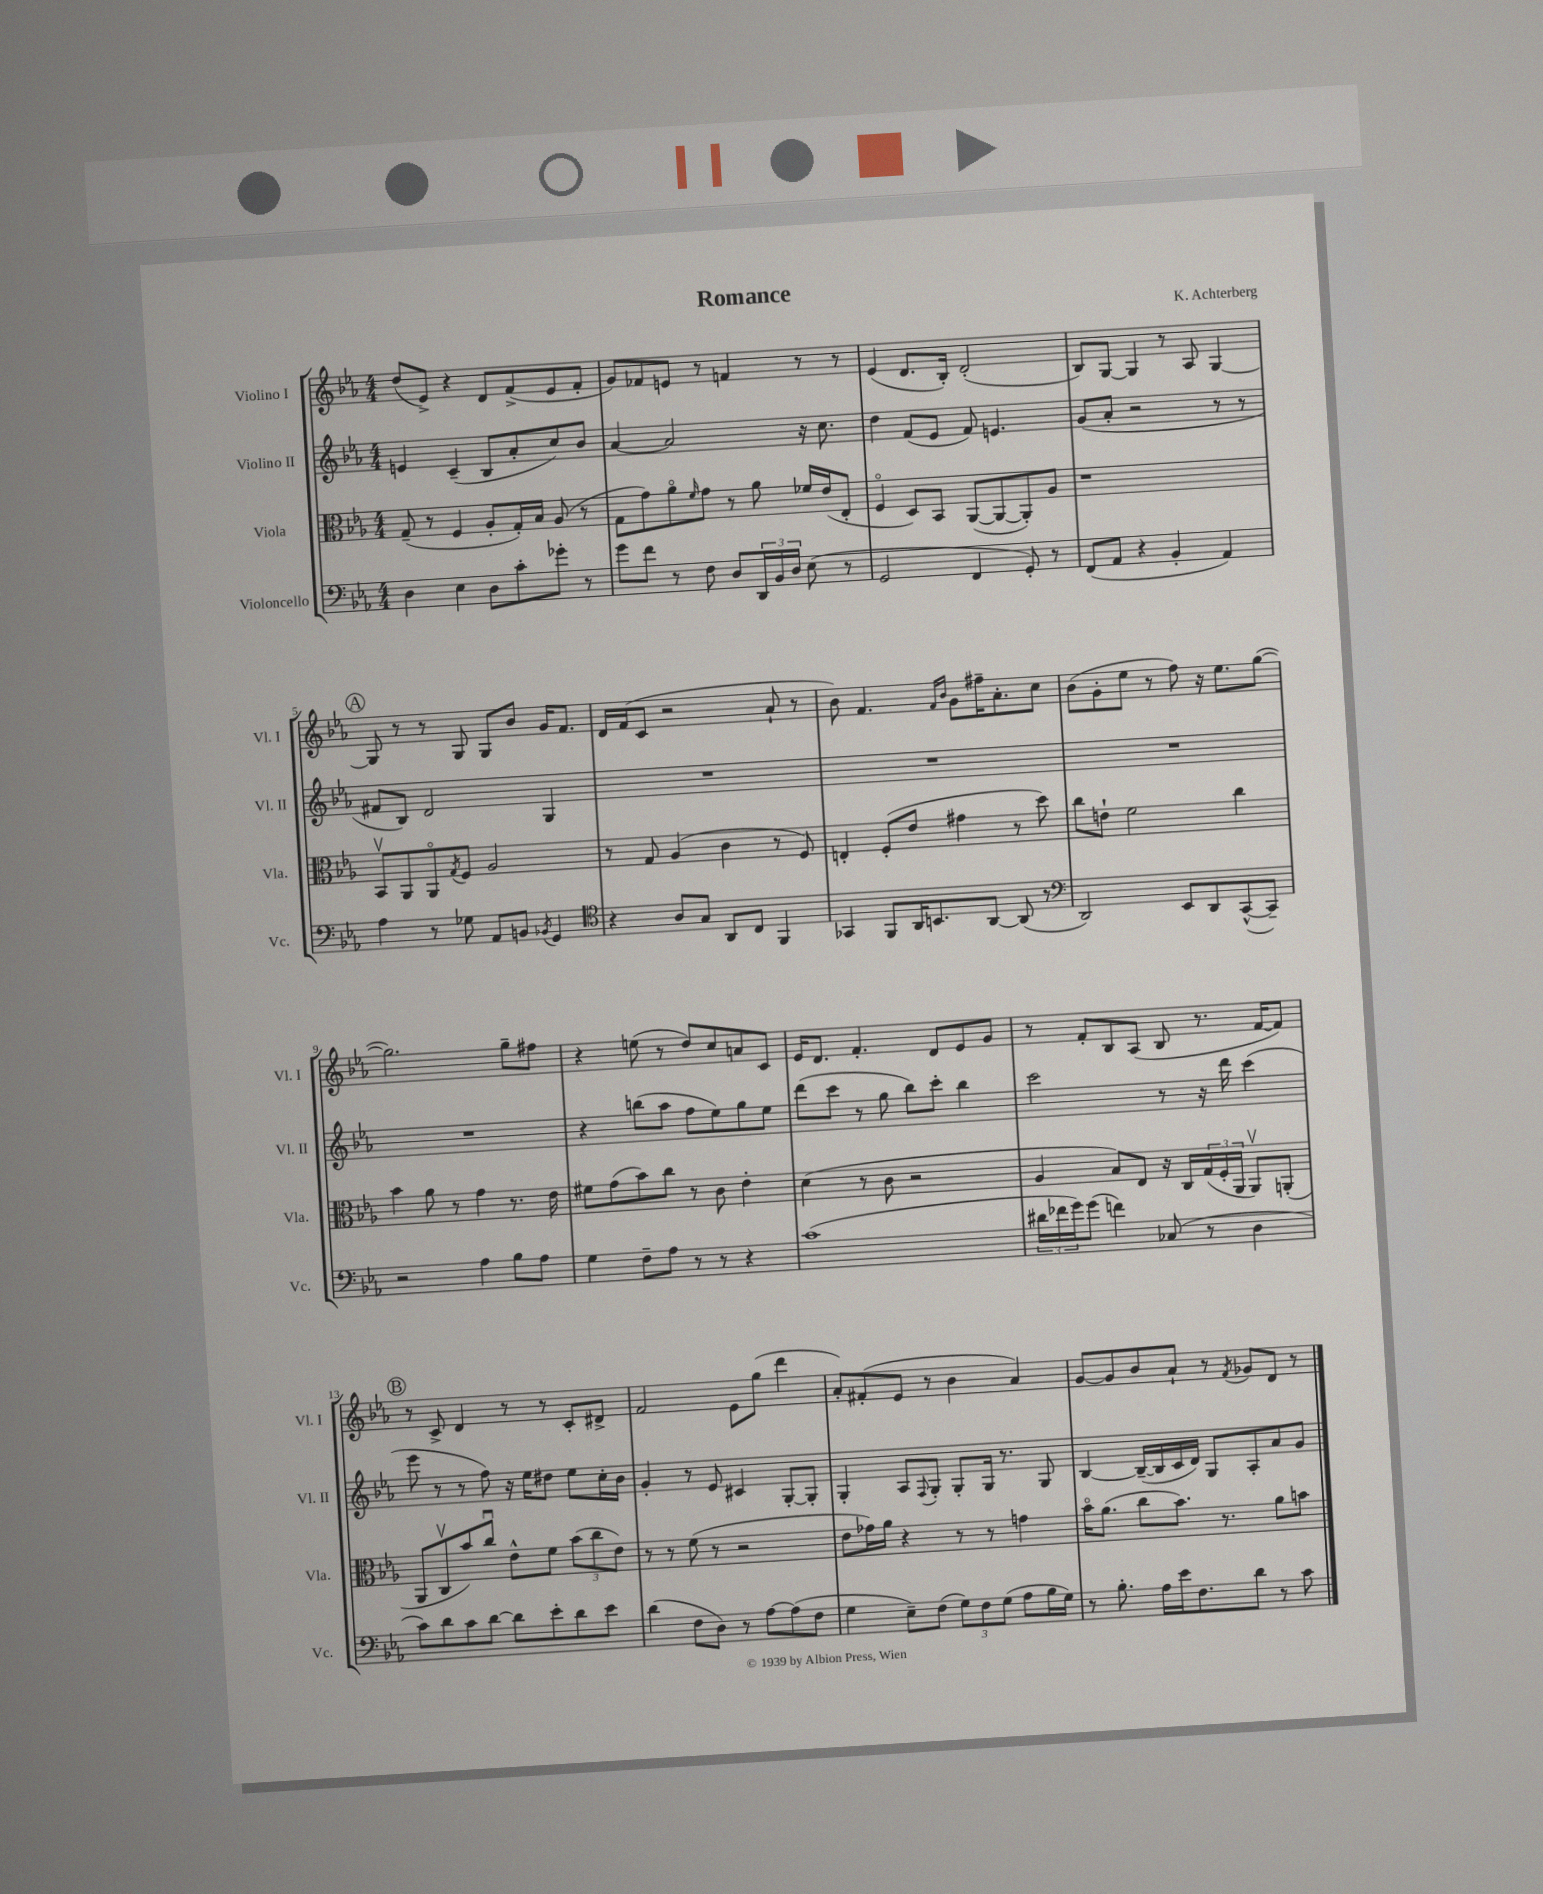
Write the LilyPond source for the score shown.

\header { title = "Romance" composer = "K. Achterberg" }
<<
\new StaffGroup <<
\new Staff = "s0" \with { instrumentName = "Violino I" shortInstrumentName = "Vl. I" } {
    \clef treble \key ees \major \numericTimeSignature \time 4/4
    d''8( ees'8->) r4 d'8 f'8->( ees'8 f'8-. |
    g'8) fes'8 e'8 r8 f'4 r8 r8 |
    ees'4( d'8. bes16-.) d'2-.( |
    bes8) g8~ g4 r8 aes8 g4~ |
    \mark \markup { \circle "A" } g8 r8 r8 g8 g8 bes'8 g'16 f'8. |
    d'16 f'16( c'8 r2 aes'8-! r8 |
    bes'8) f'4. \grace { f'16 bes'16 } g'8 fis''16-- aes'8.-. c''8 |
    bes'8( g'8-. ees''8 r8 f''8) r16 ees''8. g''8~( |
    g''2.) g''8-- fis''8 |
    r4 e''8( r8 d''8) c''8 a'8 c'8 |
    ees'16 d'8. f'4.-. d'8 ees'8 g'8 |
    r8 f'8-. bes8 aes8( bes8 r8. f'16~ f'8) |
    \mark \markup { \circle "B" } r8 c'8-> d'4 r8 r8 c'8-. dis'8-> |
    f'2 ees'8 g''8( d'''4 |
    aes'8-.) fis'8-.( ees'8 r8 bes'4 aes'4) |
    g'8~ g'8 bes'8 aes'8-! r8 \acciaccatura { f'8 } ges'8 d'8 r8 \bar "|." |
}
\new Staff = "s1" \with { instrumentName = "Violino II" shortInstrumentName = "Vl. II" } {
    \clef treble \key ees \major \numericTimeSignature \time 4/4
    e'4 c'4--( bes8 aes'8-. c''8) bes'8 |
    aes'4~ aes'2 r16 c''8. |
    d''4 f'8( ees'8 f'8) e'4. |
    g'8( aes'8-. r2 r8 r8 |
    \mark \markup { \circle "A" } fis'8 bes8) d'2 g4 |
    R1 |
    R1 |
    R1 |
    R1 |
    r4 b''8( aes''8 f''8 ees''8) g''8 ees''8 |
    d'''8( c'''8 r8 g''8 bes''8) c'''8-. bes''4 |
    c'''2 r8 r16 d'''16 c'''4( |
    \mark \markup { \circle "B" } ees'''8 r8 r8 f''8) r16 ees''16 dis''8 ees''8 c''16-. bes'16 |
    g'4-. r8 ees'8 cis'4 g8~-. g8-. |
    g4-. aes8 \appoggiatura { f8 } g8-. g8-. g16 r8. g8 |
    bes4~ bes16~--( bes16 c'16 d'16) g8 aes8-. aes'8 g'8 \bar "|." |
}
\new Staff = "s2" \with { instrumentName = "Viola" shortInstrumentName = "Vla." } {
    \clef alto \key ees \major \numericTimeSignature \time 4/4
    g8--( r8 f4 aes8-. g16-.) bes16 aes8( r8 |
    g8 g'8) aes'8\flageolet \grace { f'16 } g'8 r8 aes'8 fes'16 ees'16( ees8-. |
    f4\flageolet d8) bes,8 aes,8~( aes,8~ aes,8-.) aes8 |
    r1 |
    \mark \markup { \circle "A" } bes,8\upbow aes,8 aes,8\flageolet \acciaccatura { g8 } f8 aes2 |
    r8 g8 aes4( c'4 r8 f8) |
    e4-. f8-.( ees'8 gis'4 r8 d''8) |
    c''8 e'8-! f'2 c''4 |
    bes'4 aes'8 r8 g'4 r8. ees'16 |
    fis'8 g'8( bes'8) c''8 r8 c'8 ees'4-. |
    d'4( r8 c'8 r2 |
    aes4 bes8) ees8 r16 c16 \tuplet 3/2 { g16( f16-. aes,16 } aes,8\upbow) a,8-.( |
    \mark \markup { \circle "B" } aes,8 c8\upbow bes'8) c''8\downbow ees'8-^ f'8 \tuplet 3/2 { bes'8( c''8 ees'8) } |
    r8 r8 f'8( r8 r2 |
    ees'8 ges'16) aes'16 r4 r8 r8 g'4 |
    bes'16\flageolet aes'8.( c''8 bes'8.) r8. aes'8 b'8 \bar "|." |
}
\new Staff = "s3" \with { instrumentName = "Violoncello" shortInstrumentName = "Vc." } {
    \clef bass \key ees \major \numericTimeSignature \time 4/4
    d4 ees4 d8 c'8-. ges'8-. r8 |
    g'8 f'8 r8 f8 d8 \tuplet 3/2 { d,16 bes,16 d16 } ees8( r8 |
    g,2 f,4 g,8-.) r8 |
    f,8( aes,8 r4 bes,4-. aes,4) |
    \mark \markup { \circle "A" } aes4 r8 ges8 aes,8 b,8 \acciaccatura { bes,8 } g,4 |
    \clef tenor r4 aes8 g8 aes,8 c8 f,4 |
    ges,4 f,8 aes,16 b,8. aes,8~ aes,8( r8 |
    \clef bass d,2) ees,8 d,8 c,8~-^( c,8--) |
    r2 aes4 bes8 aes8 |
    g4 f8-- aes8 r8 r8 r4 |
    c'1( |
    \tuplet 3/2 { dis'16 fes'16 g'16) } g'8( f'4) ces8( r8 d4 |
    \mark \markup { \circle "B" } c'8) d'8 c'8 d'8~ d'8 ees'8-. d'8 ees'8 |
    d'4( f8 d8) r8 aes8~ aes8( f8 |
    g4 ees8--) f8( \tuplet 3/2 { g8) f8 g8( } aes8 bes16 g16) |
    r8 bes8.-. aes16 ees'16 f8. d'8 r8 c'8 \bar "|." |
}
>>
>>
